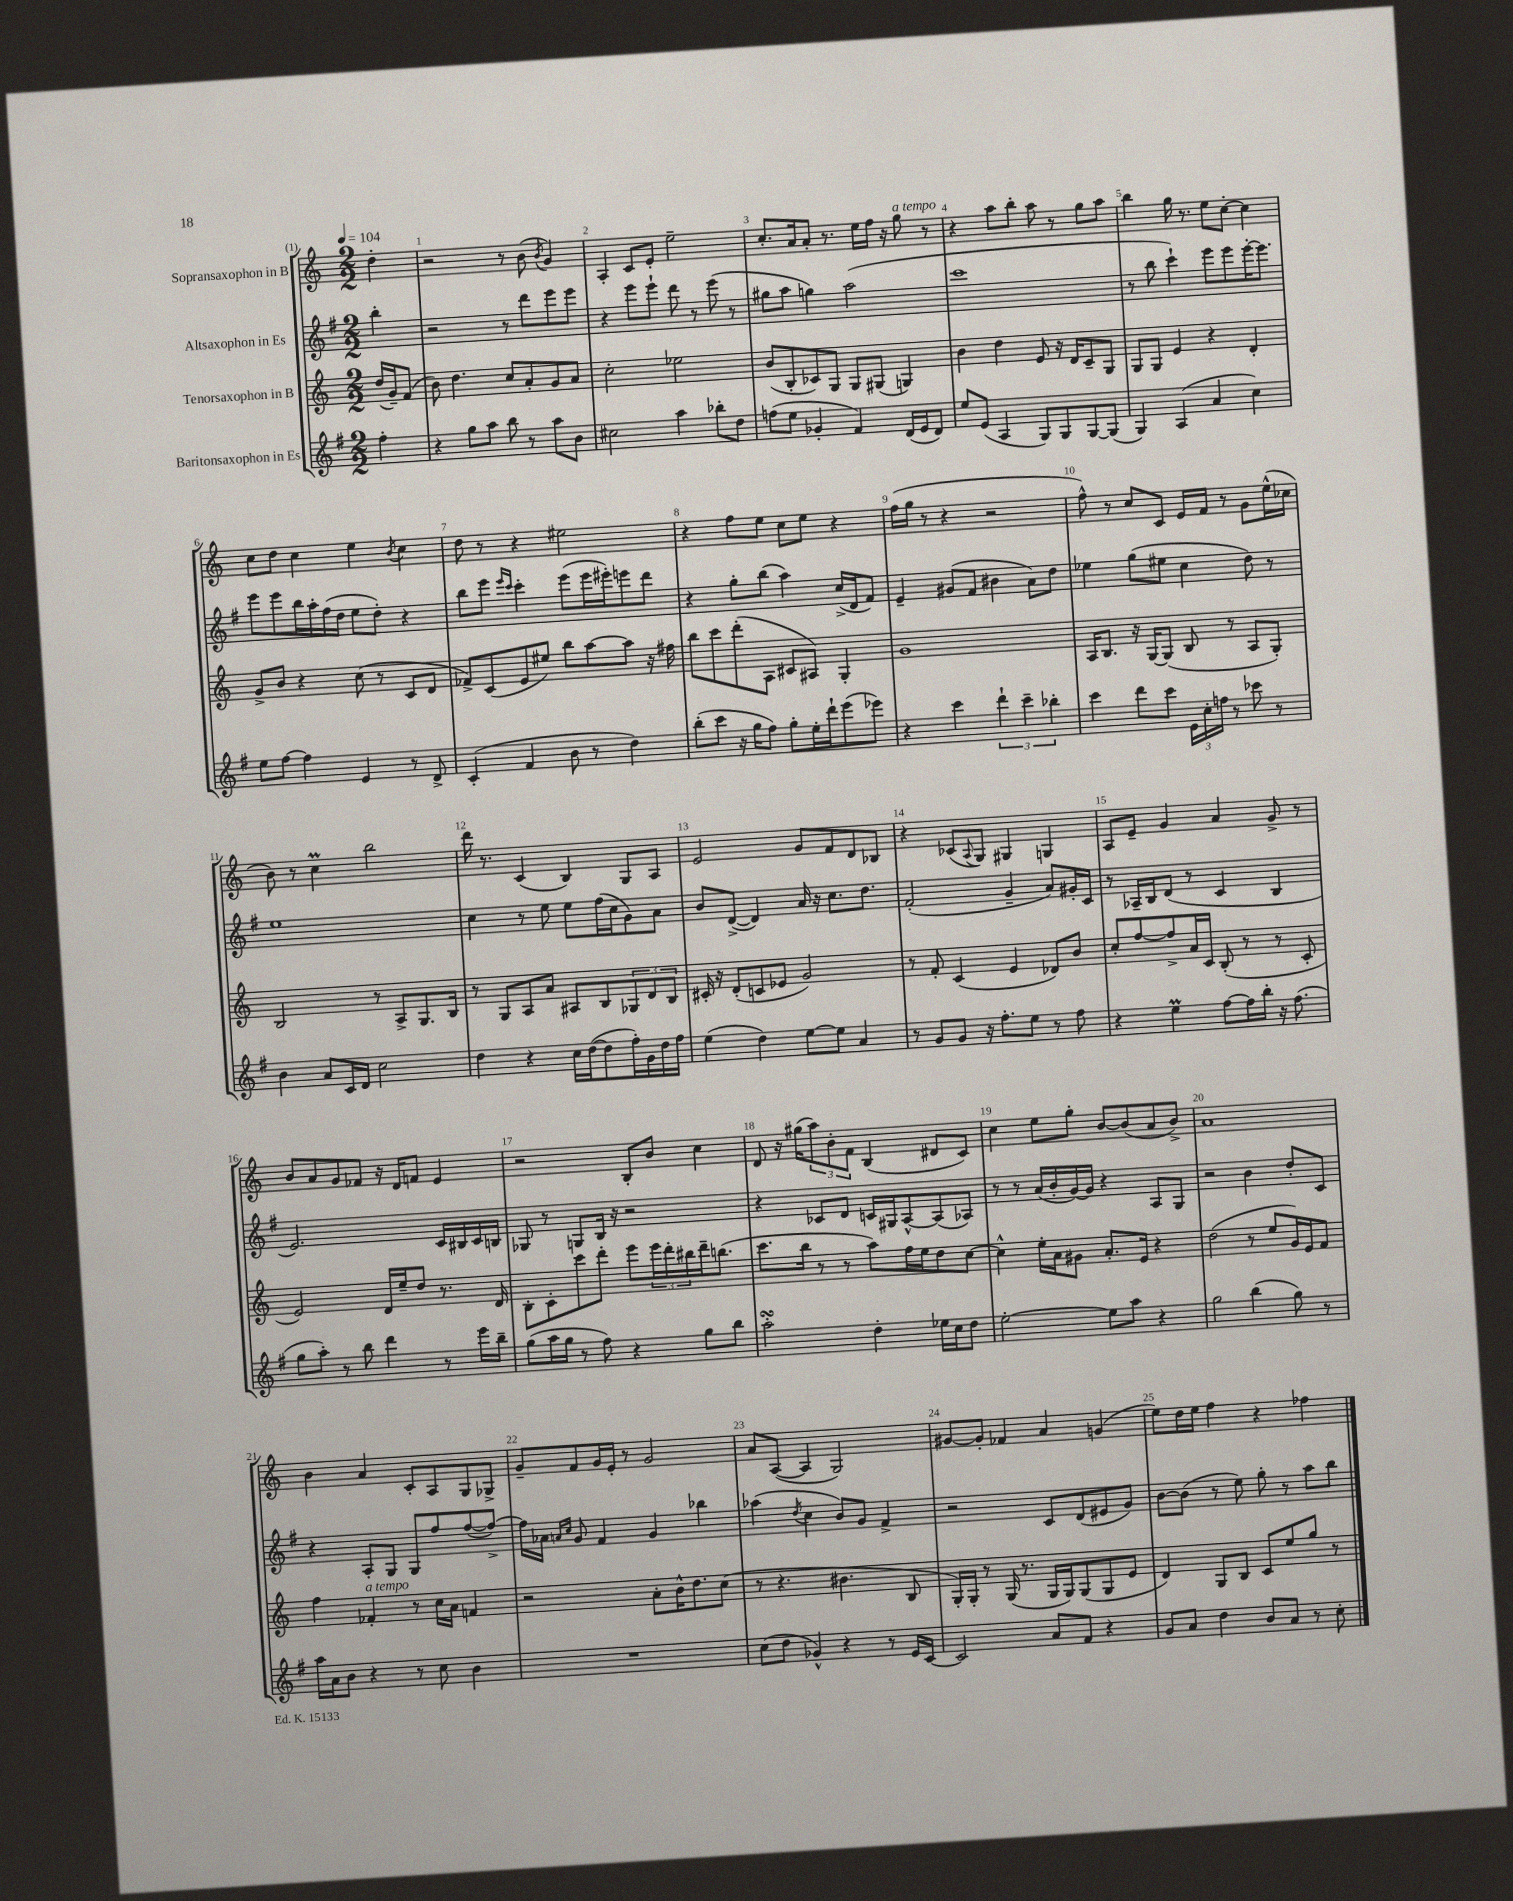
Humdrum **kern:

**kern	**kern	**kern	**kern
*staff4	*staff3	*staff2	*staff1
*clefG2	*clefG2	*clefG2	*clefG2
*k[f#]	*k[]	*k[f#]	*k[]
*M2/2	*M2/2	*M2/2	*M2/2
*MM104	*MM104	*MM104	*MM104
4ff#'\	(16dd/LL	4bb'\	4dd'\
.	16g~/J)	.	.
.	(8f/J	.	.
=	=	=	=
4r	8b\)	2r	2r
.	4.dd\	.	.
8gg\L	.	.	.
8aa\J	.	.	.
8bb\	8cc/L	8r	8r
8r	8a'/	8ddd\L	(8b\
.	.	.	8qb/
8aa\L	8g/	8eee\	4g/)
8b\J	8a/J	8eee\J	.
=	=	=	=
2cc#\	2cc'\	4r	4A'/
.	.	8eee\L	8c/L
.	.	8eee`\J	8e'/J
4aa\	2ee-\	8ddd\	2ee~\
.	.	8r	.
8bb-'\L	.	(8eee\	.
8dd\J	.	8r	.
=	=	=	=
(8ff\L	(8b/L	8gg#\L	8.cc'/L
8ee\J	8B'/	8aa\J	.
.	.	.	16a/k
4g-'/	8c-/)	4gg\)	8a'/J
.	8G/J	.	8.r
4f#/)	8G/L	(2aa\	.
.	.	.	16ee\LL
.	(8G#/J	.	16ff\JJ
.	.	.	16r
(16d/LL	4G/)	.	8gg\
16e/J	.	.	.
8d/J)	.	.	8r
=	=	=	=
8ee/L	4b\	1ccc	4r
(8e/J	.	.	.
4A/	4dd\	.	8aa\L
.	.	.	8bb'\J
8G/L)	8e/	.	8aa\
8G/	16r	.	8r
.	16d/LK	.	.
[8G/	8c~/	.	8gg\L
(8G/]J	8G/J	.	8aa\J
=	=	=	=
4G/)	8G/L	8r	4bb\
.	8G/J	8bb\	.
(4A/	4e/	4ccc`\)	16gg\
.	.	.	8.r
4a/	4r	8eee\L	8ee\L
.	.	8eee\	[8cc'\J
4cc\)	4d'/	[16eee'\K	4cc\]
.	.	8.eee\]J	.
=	=	=	=
8ee\L	8g^/L	8eee\L	8cc\L
[8ff#\J	8b/J	8eee\	8dd\J
4ff#\]	4r	16bb\L	4cc\
.	.	16aa'\	.
.	.	(16ff#\	.
.	.	16dd\JJ	.
4e/	(8cc\	8ee\L	4ee\
.	8r	8dd'\J)	.
.	.	.	8qb/
8r	8c/L	4r	4cc\
8d^/	8d/J	.	.
=	=	=	=
(4c'/	8f-^/L)	8bb\L	8dd\
.	(8c/	8eee\J	8r
.	.	16qqeee/LL	.
.	.	16qqccc/JJ	.
4f#/	8e/	4ccc'\	4r
.	8ee#/J)	.	.
8b\	8bb\L	(8eee\L	2ee#\
8r	[8aa\	16eee\L	.
.	.	16eee#'\J)	.
4dd\)	8aa\]J	8eee\	.
.	16r	8ddd\J	.
.	16ff#\	.	.
=	=	=	=
(8bb'\L	8bb\L	4r	4r
8ccc\J	8ccc\	.	.
16r	(8ddd'\	8gg'\L	8ff\L
16gg\LK	.	.	.
8ff#\J)	8A\J	(8bb\J	8ee\J
8gg'\L	8c#/L	4aa\)	8cc\L
16ee'\L	8A#/J)	.	8ee\J
16ddd`\J	.	.	.
(8eee\	4G'/	(16cc^/LL	4r
.	.	16d/J	.
8eee-\J)	.	8f#/J)	.
=	=	=	=
4r	1g	4e~/	(16ff\LL
.	.	.	16gg\JJ
.	.	.	8r
4ccc\	.	(8g#/L	4r
.	.	8f#/J	.
6ddd`\	.	4b#\	2r
6ccc~\	.	.	.
.	.	8a\L)	.
6bb-'\	.	.	.
.	.	8dd\J	.
=	=	=	=
4ccc\	16A/LK	4ee-\	8ff^^\)
.	8.B/J	.	.
.	.	.	8r
8ddd\L	16r	(8gg\L	8cc/L
.	[16G/LK	.	.
8ccc\J	(8G/]J	8ee#\J	8c/J
24e\LL	8B/	4cc\	16e/LL
24cc'\	.	.	.
.	.	.	16f/JJ
24ff\JJ	.	.	.
8r	8r	.	8r
8ccc-\	8A/L	8dd\)	8g\L
8r	8G'/J)	8r	(16ee^^\L
.	.	.	16cc-\JJ
=	=	=	=
4b\	2B/	1ee	8b\)
.	.	.	8r
8a/L	.	.	4cc\
16c/L	.	.	.
16d/JJ	.	.	.
2cc\	8r	.	2bb\
.	8A^/L	.	.
.	8.G/	.	.
.	16B/Jk	.	.
=	=	=	=
4dd\	8r	4cc\	16ddd\
.	.	.	8.r
.	8G/L	.	.
4r	8A/	8r	(4c/
.	8a/J	8ee\	.
16cc\LL	8A#/L	8ee\L	4B/)
([16dd\J	.	.	.
8dd\]	8B/	(16ff#\L	.
.	.	16cc\J	.
16ff#'\L)	12G-/	8g\)	8G/L
16g\	.	.	.
.	12d/	.	.
16dd\	.	8a\J	8A/J
.	12B/J	.	.
16ff#\JJ	.	.	.
=	=	=	=
(4ee\	16c#'/	8b/L	2e/
.	16r	.	.
.	(8d'/L	([8d^/J	.
4dd\)	8c/	4d/])	.
.	8e-/J	.	.
[8ee\L	2g/)	16a/	8g/L
.	.	16r	.
8ee\]J	.	8.cc\L	8f/
4a/	.	.	8d/
.	.	8.dd\J	.
.	.	.	8B-/J
=	=	=	=
8r	8r	(2f#'/	4r
8g/L	8f'/	.	.
8g/J	(4c/	.	(8c-/L
.	.	.	8qqA/
16r	.	.	8G/J)
8.ff#'\L	.	.	.
.	4e/	4g~/	4G#/
8ee\J	.	.	.
8r	8d-/L)	8a/L)	4G/
8ff#\	8b/J	16g#'/L	.
.	.	16c/JJ	.
=	=	=	=
4r	8cc'/L	8r	8A/L
.	[8ff/	16A-~/LL	8e~/J
.	.	16B/J	.
4ee\	8ff^/]	(8d/J	4g/
.	16a/L	8r	.
.	16c/JJ	.	.
[8ff#\L	(8B'/	4c/	4a/
16ff#\]L	8r	.	.
16bb'\JJ	.	.	.
16r	8r	4B/	8g^/
(8.ff#\	.	.	.
.	8c'/	.	8r
=	=	=	=
8gg\L	2e/)	2.e/)	8b/L
8aa'\J)	.	.	8a/
8r	.	.	8g/
8bb\	.	.	8f-/J
4ddd\	16d/LL	.	16r
.	16ee~/J	.	16d/LK
.	8dd/J	.	8f/J
8r	8.r	16c/LL	4e/
.	.	16B#/	.
16eee\LL	.	16c/	.
16bb~\JJ	16d/	16B/JJ	.
=	=	=	=
(8gg\L	8B'\L	8G-/	2r
16aa\L	8c'\	8r	.
16gg\JJ	.	.	.
8r	8ccc\	8G/L	.
8ff#\)	8ddd'\J	16B/Jk	.
.	.	16r	.
4r	8eee\L	2r	8B'/L
.	24eee\L	.	8b/J
.	24ddd'\	.	.
.	24bb#\	.	.
8gg\L	16ddd~\J	.	4cc\
.	(8.bb\J	.	.
8bb\J	.	.	.
=	=	=	=
2aa'\	8.ccc\L	4r	8d/
.	.	.	16r
.	16bb\Jk	.	(16gg#\LK
.	8r	8c-/L	12aa\)
.	.	.	12b'\
.	8r	8d/J	.
.	.	.	12f\J
4dd'\	8aa\L)	16c/LL	(4B/
.	.	16G#/J	.
.	16ff\L	[8A^^/	.
.	16ee\J	.	.
16ee-\LL	8dd\	(8A/]	8d#/L
16cc\J	.	.	.
8dd\J	[8cc\J	8A-/J)	8c/J)
=	=	=	=
[2ee'\	4cc^^\]	8r	4cc\
.	.	8r	.
.	16ee'\LL	(16a/LL	8ee\L
.	16a\J	16b'/	.
.	8g#\J	[16g/)	8gg'\J
.	.	16g/]JJ	.
8ee\]L	8.a'/L	4r	[8b/L
8aa\J	.	.	(8b/]
.	16e/Jk	.	.
4r	4r	8A/L	8a/
.	.	8G/J	8b^/J)
=	=	=	=
2gg\	(2dd\	2r	1a
(4bb\	8r	4b\	.
.	8ee/L	.	.
8gg\)	16g/L)	8dd'/L	.
.	16e/J	.	.
8r	8f/J	8c/J	.
=	=	=	=
16aa\LL	4ff\	4r	4b\
16a\J	.	.	.
8b\J	.	.	.
4r	4f-'/	8A'/L	4a/
.	.	8G/J	.
8r	8r	8G/L	8c'/L
8cc\	16cc\LL	8ff#/	8A/
.	16a\JJ	.	.
4b\	4f/	([8ff#/	8G/
.	.	8ff#^/_J)	8G-^/J
=	=	=	=
1r	2r	16ff#\]LL	8g~/L
.	.	16a-\JJ	.
.	.	16qqa/LL	.
.	.	16qqcc/JJ	.
.	.	8g/	8f/
.	.	4f#/	16g/L
.	.	.	16e'/JJ
.	.	.	8r
.	8a'\L	4g/	2g/
.	16b^^\K	.	.
.	8.dd\	.	.
.	.	4bb-\	.
.	(8cc\J	.	.
=	=	=	=
(8cc\L	8r	(4aa-\	8a/L
8dd\J	4.r	.	([8A/J
.	.	8qdd/	.
4g-^^/)	.	4cc\	4A/]
4r	4.b#\	8b/L)	2G/)
.	.	8g/J	.
8r	.	4f#^/	.
16e/LL	8B/	.	.
[16c/JJ	.	.	.
=	=	=	=
2c/]	16G'/LL)	2r	[8g#/L
.	16G'/JJ	.	.
.	8r	.	8g#'/]J
.	(16G/	.	4f-/
.	8.r	.	.
8a/L	16G/LL	8c/L	4a/
.	16G/J)	.	.
8f#/J	(8G/	(8d/	.
4r	8G/	8e#/	(4g/
.	8e/J	8g/J)	.
=	=	=	=
8g/L	4d/)	[8b\L	8ee\L)
8a/J	.	(8b\]J	16dd\L
.	.	.	16ee\JJ
4dd\	8G/L	8r	4ff\
.	8B/J	8ee\)	.
8b/L	8c/L	8gg'\	4r
8a/J	8ee/	8r	.
8r	8gg/J	8aa\L	4ff-\
8cc'\	8r	8bb\J	.
==	==	==	==
*-	*-	*-	*-
